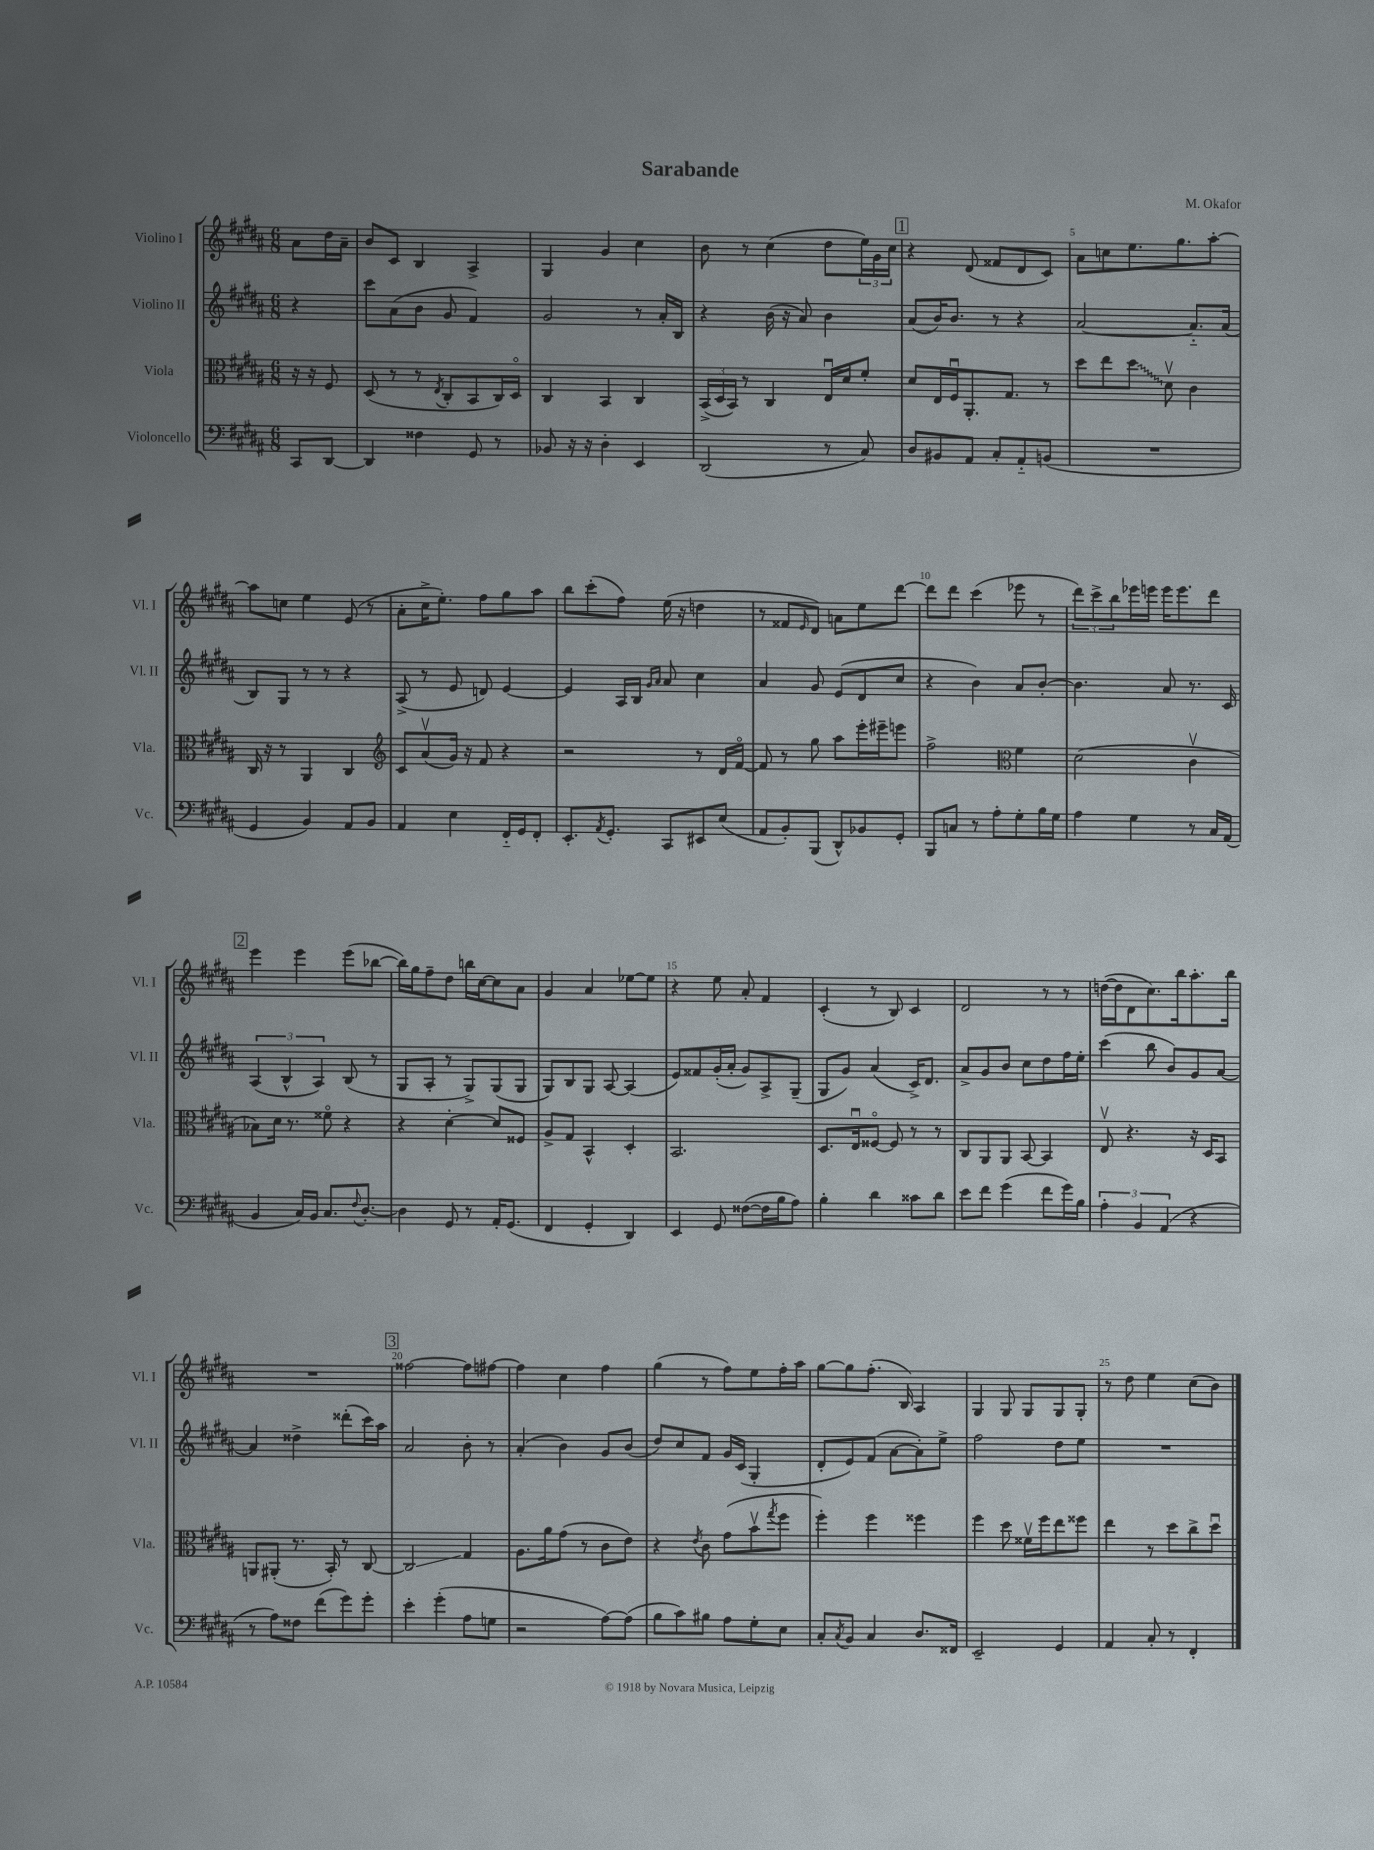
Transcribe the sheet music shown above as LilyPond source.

\header { title = "Sarabande" composer = "M. Okafor" }
<<
\new StaffGroup <<
\new Staff = "s0" \with { instrumentName = "Violino I" shortInstrumentName = "Vl. I" } {
    \clef treble \key b \major \numericTimeSignature \time 6/8 \partial 4
    ais'8 dis''16 ais'16-- |
    b'8 cis'8 b4 ais4-> |
    gis4 gis'4 cis''4 |
    b'8 r8 cis''4( dis''8 \tuplet 3/2 { e''16) gis'16 cis''16 } |
    \mark \markup { \box "1" } r4 dis'8( fisis'8 dis'8 cis'8) |
    ais'8 c''8 e''8. gis''8. ais''8~-. |
    ais''8 c''8 e''4 e'8( r8 |
    ais'8-. cis''16-> e''8.-.) fis''8 gis''8 ais''8 |
    b''8 cis'''8-.( fis''8) e''16( r16 d''4 |
    r8 fisis'8 \grace { e'16 } dis'8) a'8 e''8 dis'''8~ |
    dis'''8 dis'''8 cis'''4( ees'''8 r8 |
    \tuplet 3/2 { dis'''8) cis'''8-> b''8 } ees'''16 e'''16 e'''16 e'''8. dis'''8 |
    \mark \markup { \box "2" } e'''4 e'''4 e'''8( bes''8~ |
    bes''16) gis''16 fis''8-- dis''8 b''16 cis''16~ cis''8 ais'8 |
    gis'4 ais'4 ees''8~ ees''8 |
    r4 e''8 ais'8-. fis'4 |
    cis'4-.( r8 b8) cis'4 |
    dis'2 r8 r8 |
    d''16~( d''16 dis'8 cis''8.) b''16 ais''8.-. b''16 |
    R2. |
    \mark \markup { \box "3" } fisis''2~ fisis''8 fis''8~ |
    fis''4 cis''4 fis''4 |
    gis''4( r8 fis''8) e''8 fis''16-. ais''16 |
    gis''8~ gis''8 fis''8.-.( b16) ais4 |
    gis4 gis8 gis8 gis8 gis8-. |
    r8 dis''8 e''4 cis''8( b'8) \bar "|." |
}
\new Staff = "s1" \with { instrumentName = "Violino II" shortInstrumentName = "Vl. II" } {
    \clef treble \key b \major \numericTimeSignature \time 6/8 \partial 4
    r4 |
    cis'''8 ais'8( b'8 gis'8 fis'4) |
    gis'2 r8 ais'16-. b16 |
    r4 b'16( r16 ais'8) b'4 |
    \mark \markup { \box "1" } ais'8( b'16) b'8. r8 r4 |
    ais'2~ ais'8.-_ ais'16( |
    b8) gis8 r8 r8 r4 |
    ais8->( r8 e'8 d'8) e'4~ |
    e'4 ais16 b16 \grace { gis'16 ais'16 } ais'8 cis''4 |
    ais'4 gis'8 e'8( dis'8 cis''8 |
    r4 b'4) ais'8 b'8~-. |
    b'4. ais'8 r8. cis'16 |
    \mark \markup { \box "2" } \tuplet 3/2 { ais4( b4-^ ais4) } b8( r8 |
    gis8 ais8-. r8 gis8->) gis8( gis8 |
    gis8) b8 gis8 ais8~ ais4( |
    e'8) fisis'8 gis'16-.( ais'16-. gis'8) ais8-> gis8--( |
    gis8 gis'8) ais'4( cis'16->) dis'8. |
    ais'8-> gis'8 b'8 cis''8 dis''8 fis''16 e''16-. |
    cis'''4( b''8 b'8) gis'8 ais'8~ |
    ais'4 disis''4-> disis'''8-.( cis'''16) ais''16 |
    \mark \markup { \box "3" } ais'2 b'8-. r8 |
    ais'4-.( b'4) gis'8 b'8( |
    dis''8) cis''8 fis'8 gis'16 cis'16( gis4-. |
    dis'8-. e'8) fis'8( ais'8~ ais'8-.) e''8-> |
    fis''2 dis''8 e''8 |
    R2. \bar "|." |
}
\new Staff = "s2" \with { instrumentName = "Viola" shortInstrumentName = "Vla." } {
    \clef alto \key b \major \numericTimeSignature \time 6/8 \partial 4
    r16 r16 fis8 |
    dis8( r8 r8 \acciaccatura { e8 } cis8-. b,8 cis16) dis16\flageolet |
    cis4 b,4 cis4 |
    \tuplet 3/2 { b,16->( dis16 b,16) } r8 cis4 e16\downbow dis'16 fis'8-. |
    \mark \markup { \box "1" } dis'8 e16 fis16\downbow ais,8.-. gis8. r8 |
    dis''8 e''8 \once \override Glissando.style = #'zigzag dis''8\glissando dis'8\upbow cis'4 |
    cis16 r16 r8 ais,4 cis4 |
    \clef treble cis'8 ais'8\upbow( gis'16) r16 fis'8 r4 |
    r2 r8 dis'16 fis'16~\flageolet |
    fis'8 r8 gis''8 ais''8 e'''16-. eis'''16-- e'''8 |
    fis''2-> \clef alto fis'4 |
    dis'2( cis'4\upbow |
    \mark \markup { \box "2" } bes8) dis'16 r8. fisis'8\flageolet r4 |
    r4 dis'4~-. dis'8 fisis8 |
    ais8-> gis8 b,4-^ dis4-. |
    b,2. |
    dis8. e16\downbow fisis8~\flageolet fisis8 r8 r8 |
    cis8 ais,8 ais,8 b,8~ b,4 |
    e8\upbow r4. r16 dis16 b,8 |
    a,8 ais,8-.( r8. b,16-.) r8 cis8~ |
    \mark \markup { \box "3" } cis2\glissando gis4 |
    ais8. ais'16 gis'8( r8 cis'8 e'8) |
    r4 \acciaccatura { e'8 } cis'8 gis'8( b'8\upbow \acciaccatura { gis''8 } fis''8 |
    fis''4-.) fis''4 fisis''4 |
    fis''4 dis''8 fisis'16\upbow fis''16 e''8 fisis''8 |
    e''4 r8 dis''8 cis''8-> dis''8\downbow \bar "|." |
}
\new Staff = "s3" \with { instrumentName = "Violoncello" shortInstrumentName = "Vc." } {
    \clef bass \key b \major \numericTimeSignature \time 6/8 \partial 4
    cis,8 dis,8~ |
    dis,4 fisis4 gis,8 r8 |
    bes,8 r16 r16 dis4-. e,4 |
    dis,2( r8 cis8) |
    \mark \markup { \box "1" } dis8 bis,8 ais,8 cis8-. ais,8-_ b,8( |
    R2. |
    gis,4 b,4) ais,8 b,8 |
    ais,4 e4 fis,16-_ gis,16 fis,8-. |
    e,8.-. \acciaccatura { ais,8 } gis,8.-. cis,8 eis,8 e8( |
    ais,8 b,8-.) b,,8( dis,8-^) bes,8 gis,8-. |
    b,,8 c8 r8 ais8-. gis8-. b16 gis16 |
    ais4 gis4 r8 cis16 ais,16( |
    \mark \markup { \box "2" } b,4 cis16) b,16 cis8. \appoggiatura { fis8 } dis8.~-. |
    dis4 gis,8 r8 ais,16-. gis,8.( |
    fis,4 gis,4-. dis,4) |
    e,4 gis,8 fisis8~( fisis16 b16 ais8) |
    b4-. dis'4 cisis'8 dis'8 |
    e'8 fis'8 gis'4( fis'8 gis'16) b16 |
    \tuplet 3/2 { ais4-. b,4 ais,4( } r4 |
    r8 ais8) fisis8 fis'8( gis'8) gis'8-. |
    \mark \markup { \box "3" } e'4-. gis'4-.( ais8 g8 |
    r2 ais8~) ais8( |
    b8 cis'8) bis8 ais8 gis8-. e8 |
    cis8-. \acciaccatura { cis8 } b,8 cis4 dis8. fisis,16 |
    e,2-- gis,4 |
    ais,4 cis8-. r8 fis,4-. \bar "|." |
}
>>
>>
\layout { \context { \Score \override BarNumber.break-visibility = ##(#f #t #t) barNumberVisibility = #(every-nth-bar-number-visible 5) } }
